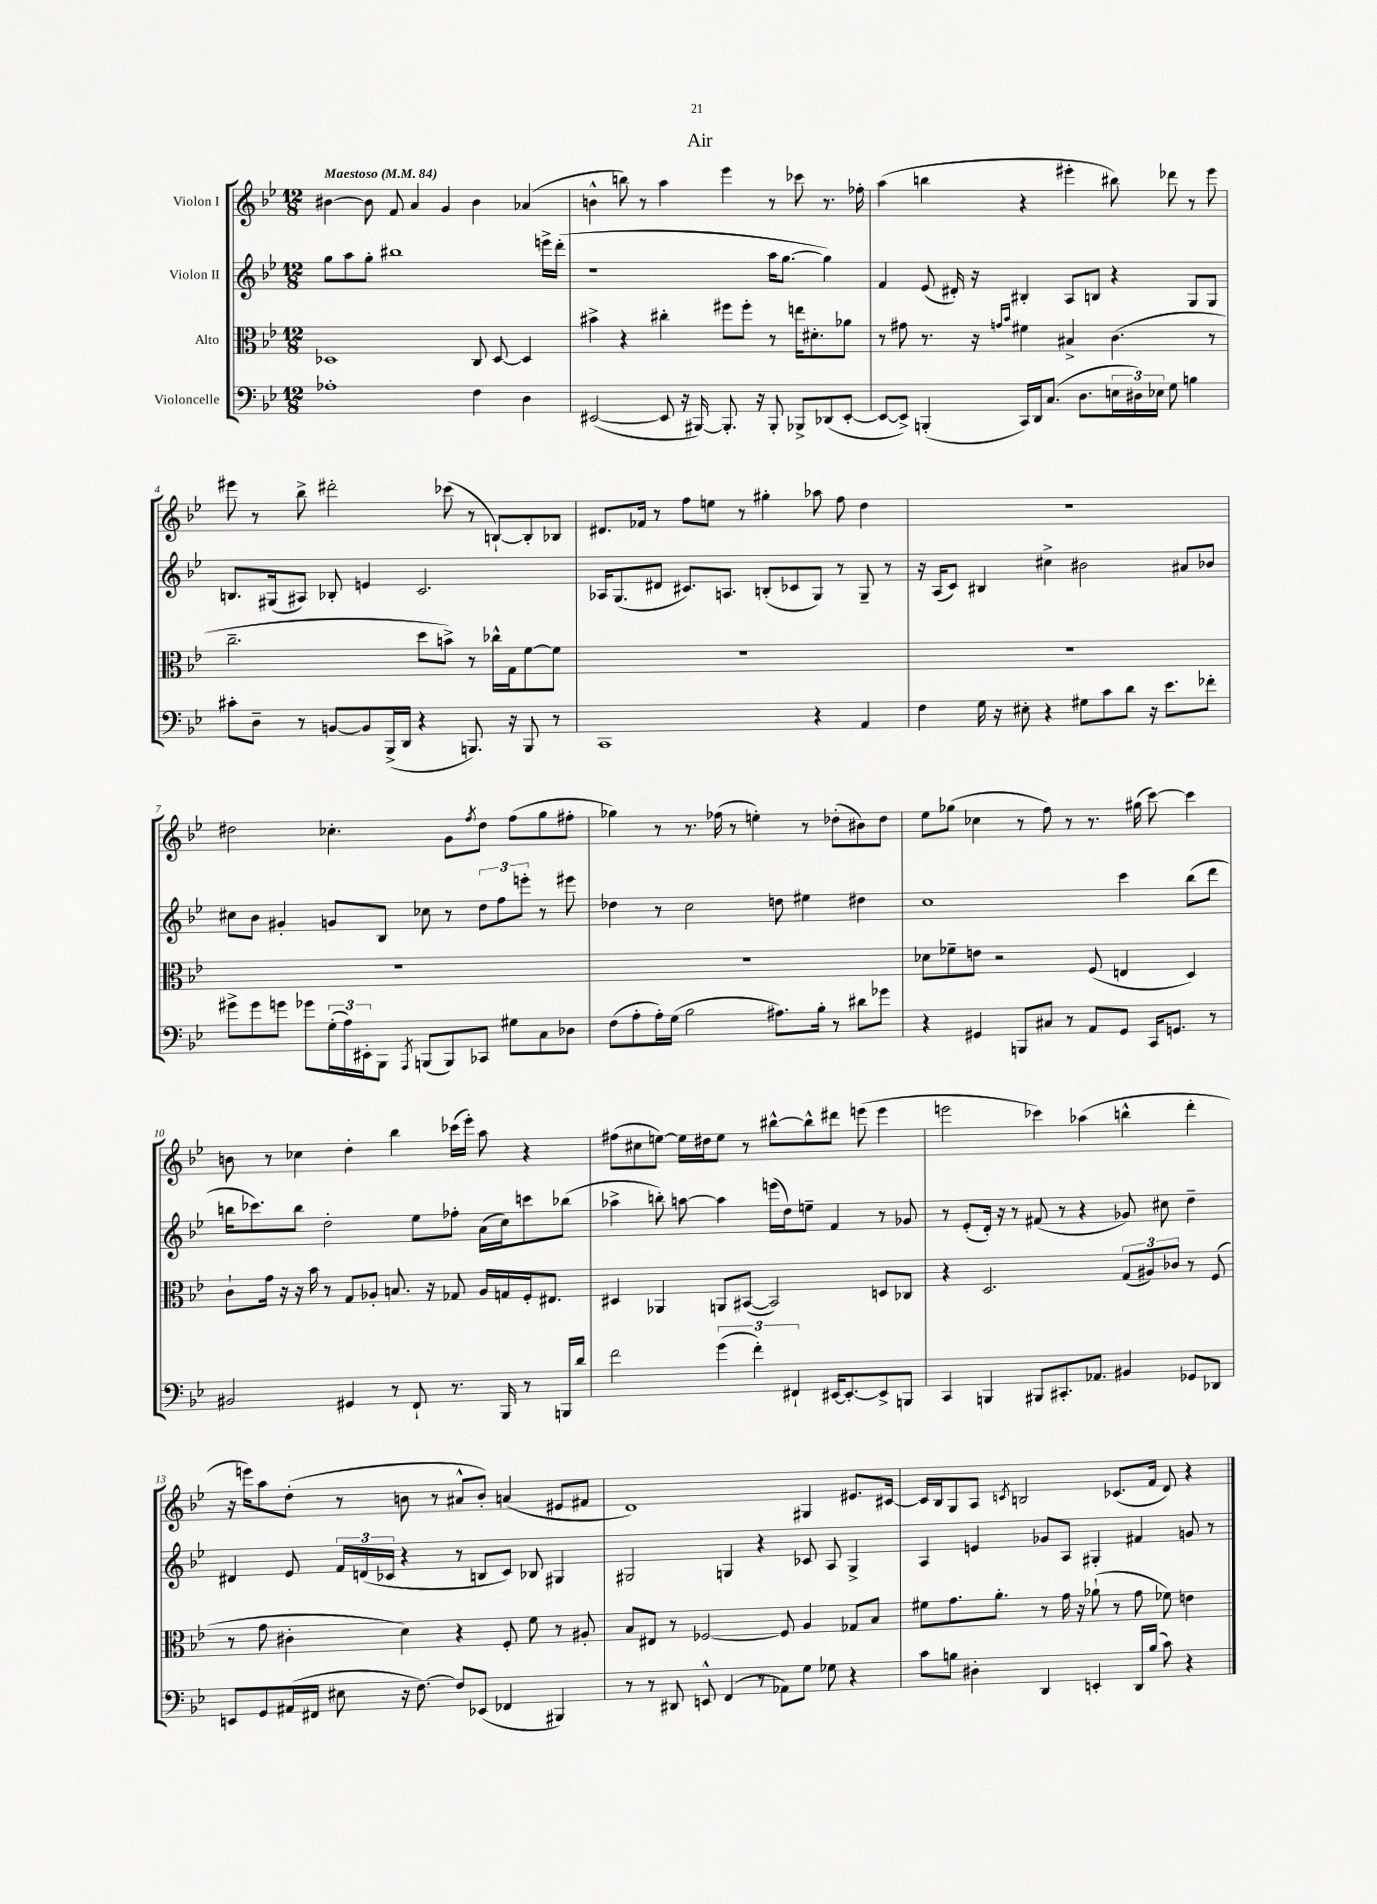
\header { title = "Air" }
<<
\new StaffGroup <<
\new Staff = "s0" \with { instrumentName = "Violon I" } {
    \clef treble \key bes \major \numericTimeSignature \time 12/8 \tempo "Maestoso" 4 = 84
    bis'4~ bis'8 f'8 a'4 g'4 bis'4 aes'4( |
    b'4-^ b''8) r8 a''4 ees'''4 r8 ces'''8 r8. fes''16-. |
    a''4( b''4 r4 eis'''4-. bis''8) des'''8 r8 eis'''8 |
    eis'''8 r8 bes''8-> dis'''2-. ces'''8( r8 b8~-!) b8-. bes8 |
    dis'8. fes'16 r8 f''8 e''8 r8 gis''4-. aes''8 f''8 d''4 |
    R1. |
    dis''2 ces''4.-. g'8 \acciaccatura { f''8 } dis''8 f''8( g''8 fis''8-. |
    ges''4) r8 r8. fes''16( r8 e''4-.) r8 des''8-.( bis'8) des''8 |
    ees''8 ges''8( ces''4 r8 f''8) r8 r8. gis''16( c'''8~) c'''4 |
    b'8 r8 ces''4 d''4-. bes''4 ces'''16( ees'''16-.) a''8 r4 |
    fis''8( cis''8 e''8~) e''16 dis''16 e''8 r8 bis''8~-^ bis''8-^ dis'''8 e'''8( e'''4 |
    e'''2 ces'''4) aes''4( b''4-^ d'''4-. |
    r16 e'''16) a''8 d''8-.( r8 b'8 r8 ais'8-^ b'8-.) a'4( eis'8 fis'8 |
    d'1) gis4 eis'8. cis'16~ |
    cis'16 bes16 g8 a8 \acciaccatura { c'8 } b2 ces'8.( f'16 d'8) r4 \bar "|." |
}
\new Staff = "s1" \with { instrumentName = "Violon II" } {
    \clef treble \key bes \major \numericTimeSignature \time 12/8
    g''8 a''8 g''8-. bis''1 e'''16-> d'''16-.( |
    r1 a''16 g''8.~ g''4) |
    f'4 ees'8( dis'16-.) r16 bis4-. a8 b8 r4 g8 g8 |
    b8. gis16( ais8) bes8-. e'4 c'2. |
    aes16 g8.( dis'8 cis'8.) a8. b8-.( ces'8 g8) r8 g8-- r8 |
    r16 a16( c'8) bis4 cis''4-> bis'2 ais'8 bes'8 |
    cis''8 bes'8 gis'4-. g'8 bes8 ces''8 r8 \tuplet 3/2 { d''8 f''8 e'''8-. } r8 eis'''8 |
    des''4 r8 c''2 d''8 eis''4 dis''4 |
    c''1 c'''4 bes''8( d'''8 |
    b''16 ces'''8.) b''8 d''2-. ees''8 fes''8-. a'16( c''16) c'''8 bes''8( |
    aes''4-> b''8-.) a''8~ a''4 e'''16( d''16) e''8-- f'4 r8 ges'8 |
    r8 ees'8-.( d'16-.) r16 r8 fis'8( r8 r4 ges'8) cis''8 d''4-- |
    dis'4 ees'8 \tuplet 3/2 { f'16 d'16( ces'16 } r4 r8 b8 ces'8) bes8 gis4 |
    gis2 g4 r4 ces'8 a8 g4-> |
    a4 e'4 ges'8 a8 gis4-. fis'4 g'8 r8 \bar "|." |
}
\new Staff = "s2" \with { instrumentName = "Alto" } {
    \clef alto \key bes \major \numericTimeSignature \time 12/8
    des1 c8 des8~ des4 |
    bis'4-> r4 cis''4-. fis''8 fis''8-. r8 e''16 dis'8.-. aes'8 |
    r8 gis'8 r8. r16 \grace { g'16 bes'16 } fis'4 bis4-> c'4.( r8 |
    c''2.-- d''8 b'8->) r8 ces''16-^ g16 f'8~ f'8 |
    R1. |
    R1. |
    R1. |
    R1. |
    des'8 fes'8-- e'8 r2 f8( e4 d4) |
    c'8-! g'16 r16 r16 bes'16 r8 g8 aes8-. b8. r16 ges8 aes16 g16 f16-. eis8. |
    dis4 aes,4 a,8 bis,8~( bis,2) d8 ces8 |
    r4 d2. \tuplet 3/2 { g8( ais8) ces'8 } r8 f8( |
    r8 g'8 cis'4-. d'4) r4 f8-. f'8 r8 ais8-. |
    bes8 eis8 r8 fes2~ fes8 a4 ges8 bes8 |
    fis'8 g'8. a'8.-. r8 g'16 r16 aes'8-!( r8 g'8 fes'8) e'4 \bar "|." |
}
\new Staff = "s3" \with { instrumentName = "Violoncelle" } {
    \clef bass \key bes \major \numericTimeSignature \time 12/8
    aes1-. f4 d4 |
    eis,2~( eis,8 r16 bis,,16~) bis,,8.-. r16 bis,,8-. bes,,8-> des,8( eis,8~-. |
    eis,8~ eis,8->) b,,4-.( c,16) d,16 c8.( d8. \tuplet 3/2 { e16 dis16) ees16 } g8 b4 |
    cis'8-. d8-- r8 b,8~ b,8 bes,,16->( d,16 r4 b,,8.) r16 b,,8 r8 |
    c,1 r4 a,4 |
    f4 g16 r16 eis8-. r4 gis8 c'8 d'8 r16 ees'8. fes'8-. |
    gis'8-> gis'8 g'8 ges'8 \tuplet 3/2 { g16-.( a16) eis,16-. } bes,,8 \acciaccatura { a,,8 } b,,8( b,,8) ces,8 gis8 c8 des8 |
    f8( a8-. a16-.) g16( bes2 ais8.) bes16-. r8 dis'8 ges'8 |
    r4 gis,4 b,,8 cis8 r8 a,8 gis,8 c,16 g,8. r8 |
    bis,2 gis,4 r8 f,8-! r8. bes,,16 r8 b,,16 d'16 |
    f'2 \tuplet 3/2 { g'4( f'4-.) fis,4-! } eis,16~ eis,8.~-. eis,8-> b,,8 |
    c,4 b,,4 bis,,8 cis,8.-. aes,8. bis,4 ges,8 des,8 |
    e,8 g,8 ais,16( fis,16 eis8 r16 f8.~) f8 ees,8( fes,4 bis,,4) |
    r8 r8 dis,8 e,8-^ f,4( r8 aes,8) g8 ges8 r4 |
    c'8 b8 dis4-. d,4 e,4-. d,16 b16( c'8) r4 \bar "|." |
}
>>
>>
